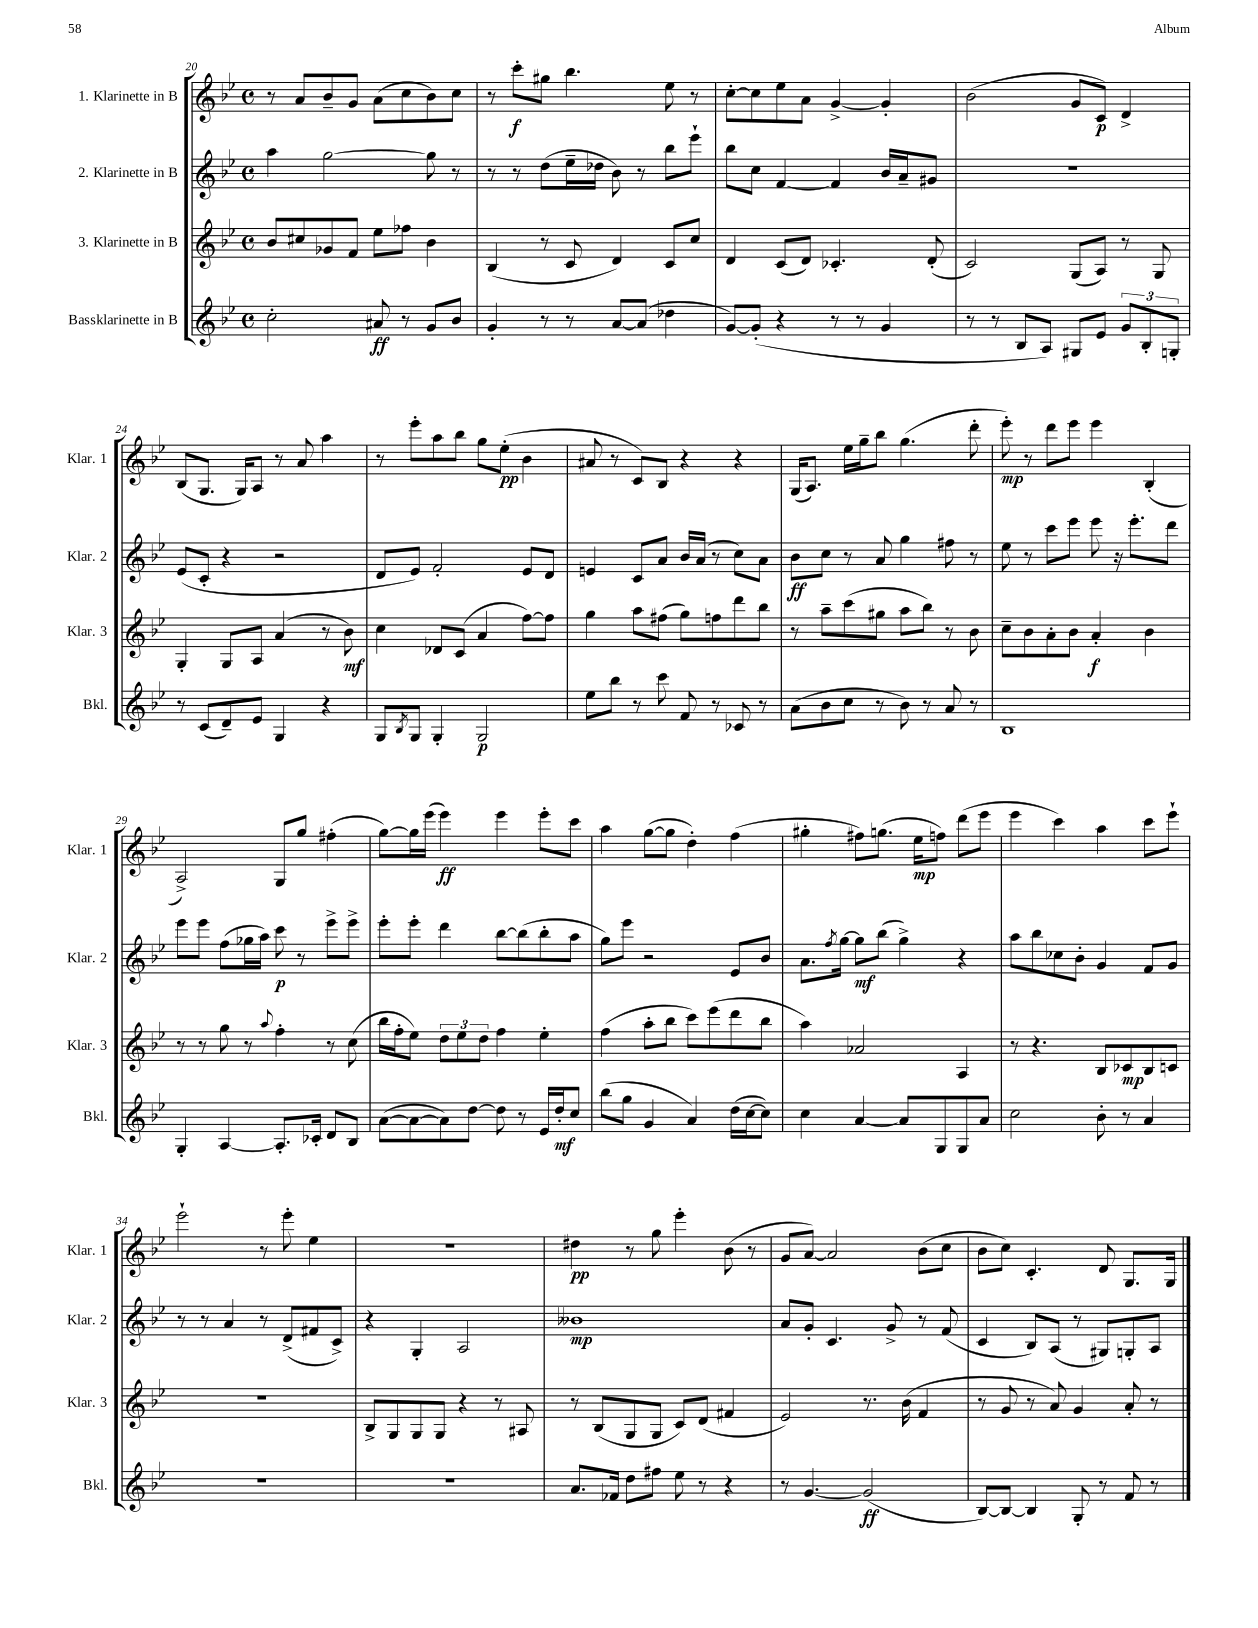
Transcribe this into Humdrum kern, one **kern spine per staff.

**kern	**kern	**kern	**kern
*staff4	*staff3	*staff2	*staff1
*clefG2	*clefG2	*clefG2	*clefG2
*k[b-e-]	*k[b-e-]	*k[b-e-]	*k[b-e-]
*M4/4	*M4/4	*M4/4	*M4/4
*met(c)	*met(c)	*met(c)	*met(c)
2cc'	8b-	4aa	8r
.	8cc#	.	8a
.	8g-	[2gg	8b-~
.	8f	.	8g
8a#	8ee-	.	(8a
8r	8ff-	.	8cc
8g	4b-	8gg]	8b-)
8b-	.	8r	8cc
=	=	=	=
4g'	(4B-	8r	8r
.	.	8r	8ccc'
8r	8r	(8dd	8gg#
8r	8c	16ee-~	4.bb-
.	.	16dd-	.
[8a	4d)	8b-)	.
(8a]	.	8r	.
4dd-	8c	8bb-	8ee-
.	8cc	8eee-`	8r
=	=	=	=
[8g)	4d	8bb-	[8cc'
(8g']	.	8cc	8cc]
4r	(8c	[4f	8ee-
.	8d)	.	8a
8r	4.c-'	4f]	[4g^
8r	.	.	.
4g	.	16b-	4g']
.	.	16a~	.
.	(8d'	8g#	.
=	=	=	=
8r	2c)	1r	(2b-
8r	.	.	.
8B-	.	.	.
8A)	.	.	.
8G#	(8G	.	8g
8e-	8A)	.	8c)
12g	8r	.	4d^
12B-'	.	.	.
.	8G	.	.
12G'	.	.	.
=	=	=	=
8r	4G'	(8e-	(8B-
(8c	.	8c'	8.G
8d~)	8G	4r	.
.	.	.	16G)
8e-	8A	.	8A
4G	(4a	2r	8r
.	.	.	8a
4r	8r	.	4aa
.	8b-)	.	.
=	=	=	=
8G	4cc	8d	8r
8qB-	.	.	.
8G	.	8e-)	8eee-'
4G'	8d-	2f'	8aa
.	(8c	.	8bb-
2G	4a	.	8gg
.	.	.	(8ee-'
.	[8ff)	8e-	4b-
.	8ff]	8d	.
=	=	=	=
8ee-	4gg	4e	8a#
8bb-	.	.	8r
8r	8aa	8c	8c)
8ccc	(8ff#	8a	8B-
8f	8gg)	16b-	4r
.	.	(16a	.
8r	8ff	8r	.
8c-	8ddd	8cc)	4r
8r	8bb-	8a	.
=	=	=	=
(8a	8r	8b-	(16G
.	.	.	8.A)
8b-	8aa~	8cc	.
8cc	(8ccc	8r	16ee-
.	.	.	16gg~
8r	8gg#	8a	8bb-
8b-)	8aa	4gg	(4.gg
8r	8bb-)	.	.
8a	8r	8ff#	.
8r	8b-	8r	8ddd'
=	=	=	=
1B-	8cc~	8ee-	8eee-')
.	8b-	8r	8r
.	8a'	8ccc	8ddd
.	8b-	8eee-	8eee-
.	4a'	8eee-	4eee-
.	.	16r	.
.	.	8.eee-'	.
.	4b-	.	(4B-'
.	.	8ddd	.
=	=	=	=
4G'	8r	8eee-	2A^)
.	8r	8eee-	.
[4A	8gg	(8ff	.
.	8r	16gg-	.
.	.	16aa)	.
.	8qqaa	.	.
8.A']	4ff'	8ccc	8G
.	.	8r	8gg
16c-'	.	.	.
8d	8r	8eee-^	(4ff#'
8B-	(8cc	8eee-^	.
=	=	=	=
([8a	16bb-	8eee-'	[8gg)
.	16ff'	.	.
8a_	8ee-)	8eee-'	16gg]
.	.	.	(16eee-
8a])	12dd	4ddd	4eee-)
.	12ee-	.	.
[8dd	.	.	.
.	12dd	.	.
8dd]	4ff	[8bb-	4eee-
8r	.	(8bb-]	.
16e-	4ee-'	8bb-'	8eee-'
16dd'	.	.	.
8cc	.	8aa	8ccc
=	=	=	=
(8bb-	(4ff	8gg)	4aa
8gg	.	8eee-	.
4g	8aa'	2r	([8gg
.	8bb-	.	8gg]
4a)	8ccc)	.	4dd')
.	(8eee-	.	.
(16dd	8ddd	8e-	(4ff
[16cc	.	.	.
8cc])	8bb-	8b-	.
=	=	=	=
4cc	4aa)	8.a	4gg#'
.	.	8qff	.
.	.	[16gg	.
[4a	2a-	8gg]	8ff#)
.	.	(8bb-	(8.gg
8a]	.	4gg^)	.
.	.	.	16ee-
8G	.	.	8ff)
8G	4A	4r	(8ddd
8a	.	.	8eee-
=	=	=	=
2cc	8r	8aa	4eee-
.	4.r	8bb-	.
.	.	8cc-	4ccc)
.	.	8b-'	.
8b-'	8B-	4g	4aa
8r	8c-	.	.
4a	8B-	8f	8ccc
.	8c	8g	8eee-`
=	=	=	=
1r	1r	8r	2eee-`
.	.	8r	.
.	.	4a	.
.	.	8r	8r
.	.	(8d^	8eee-'
.	.	8f#	4ee-
.	.	8c^)	.
=	=	=	=
1r	8B-^	4r	1r
.	8G	.	.
.	8G	4G'	.
.	8G	.	.
.	4r	2A	.
.	8r	.	.
.	8A#	.	.
=	=	=	=
8.a	8r	1b--	4dd#
.	(8B-	.	.
16f-	.	.	.
8dd	8G	.	8r
8ff#	8G	.	8gg
8ee-	8c)	.	4eee-'
8r	(8d	.	.
4r	4f#	.	(8b-
.	.	.	8r
=	=	=	=
8r	2e-)	8a	8g
[4.g	.	8g'	[8a)
.	.	4.c	2a]
(2g]	8.r	.	.
.	.	8g^	.
.	(16b-	.	.
.	4f	8r	(8b-
.	.	(8f	8cc
=	=	=	=
[8B-)	8r	4c	8b-
8B-_	8g	.	8cc)
4B-]	8r	8B-)	4.c'
.	8a)	(8A	.
8G'	4g	8r	.
8r	.	8G#)	8d
8f	8a'	8G'	8.G
8r	8r	8A	.
.	.	.	16G
==	==	==	==
*-	*-	*-	*-
